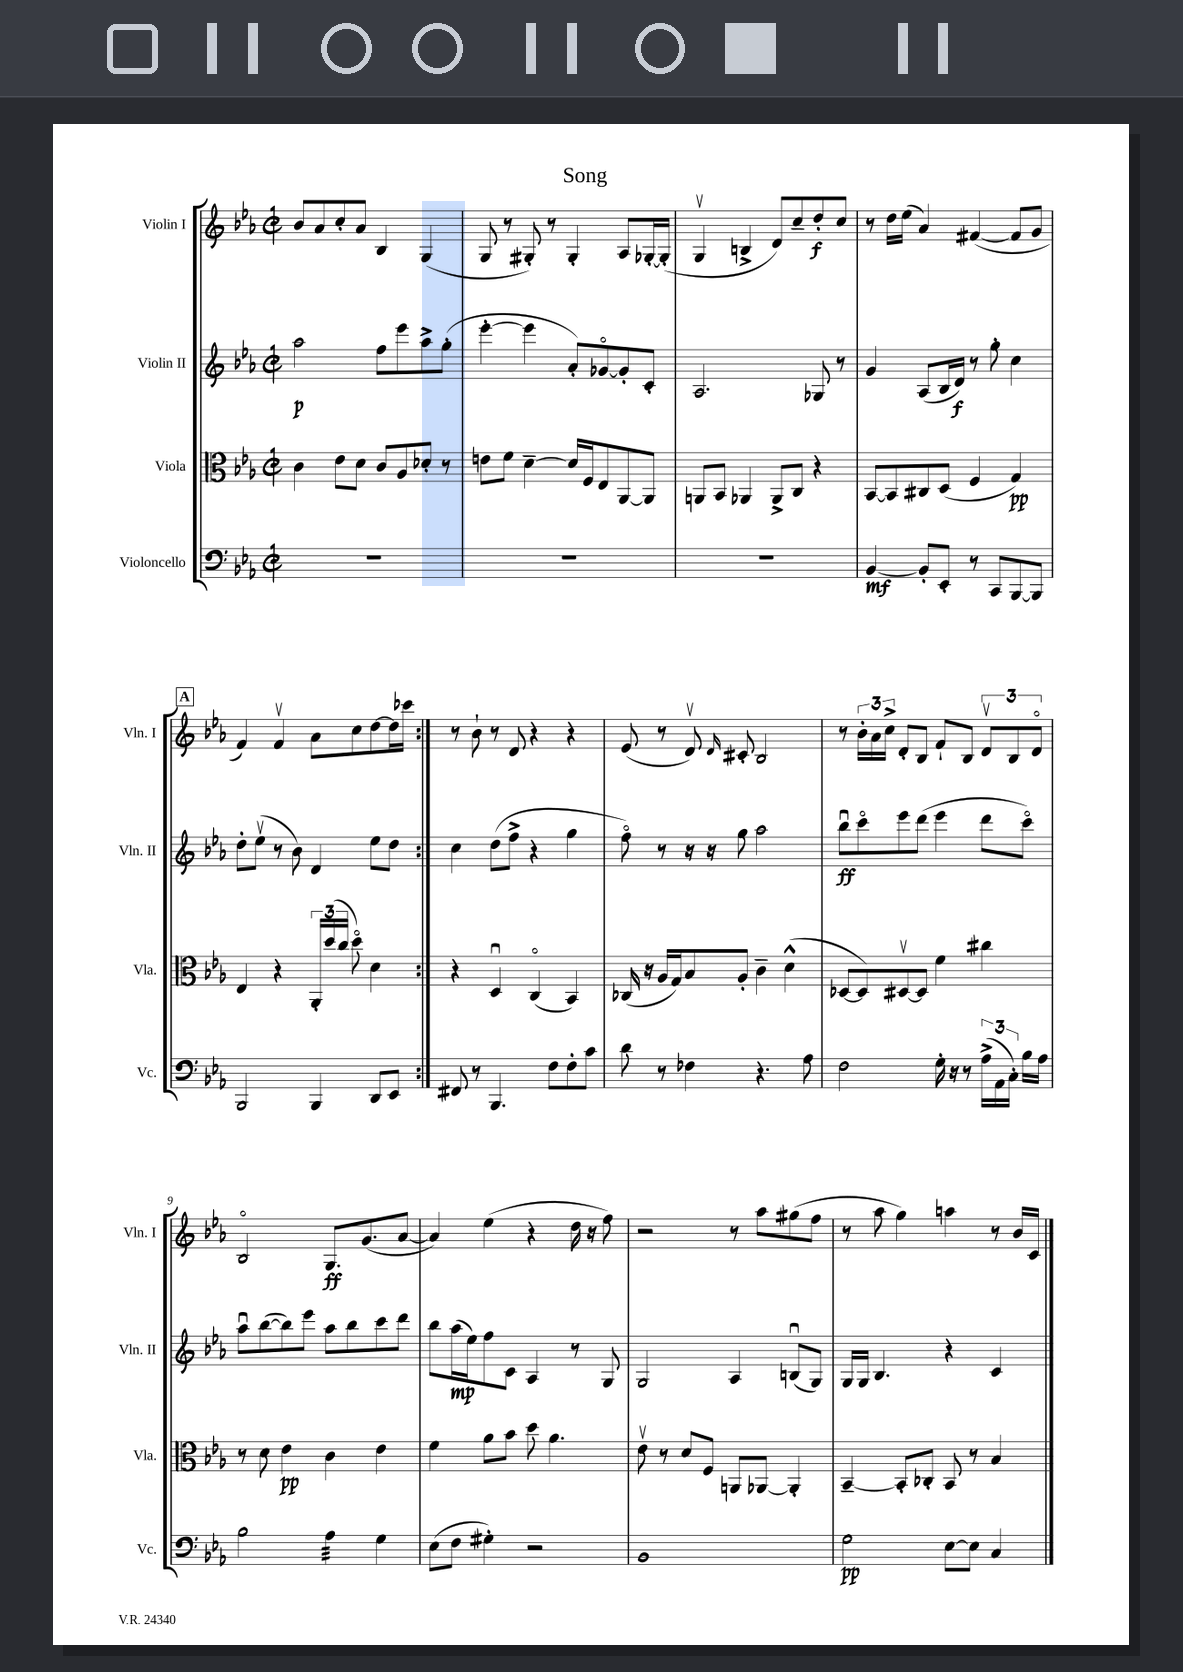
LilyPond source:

\header { title = "Song" }
<<
\new StaffGroup <<
\new Staff = "s0" \with { instrumentName = "Violin I" shortInstrumentName = "Vln. I" } {
    \clef treble \key ees \major \defaultTimeSignature \time 2/2
    \autoBeamOff \repeat volta 2 { bes'8[ aes'8 c''8-. aes'8] bes4 g4( |
    g8 r8 gis8-.) r8 gis4-. aes8[ ges16~-. ges16]-.( |
    g4\upbow b4-> d'8[) c''8-- d''8-.\f c''8] |
    r8 d''16[ ees''16]( aes'4) fis'4~( fis'8[ g'8] |
    \mark \markup { \box "A" } f'4) f'4\upbow aes'8[ c''8 d''8~ d''16 ces'''16] | }
    r8 bes'8-! r8 d'8 r4 r4 |
    ees'8( r8 d'8\upbow) \grace { d'16 } cis'8-. bes2 |
    r8 \tuplet 3/2 { bes'16[-. aes'16 c''16]-> } d'8[-. bes8] f'8[-! bes8] \tuplet 3/2 { d'8[\upbow bes8 d'8]\flageolet } |
    bes2\flageolet g8.[\ff g'8.( aes'8]~ |
    aes'4) ees''4( r4 d''16 r16 f''8) |
    r2 r8 aes''8[ gis''8( f''8] |
    r8 aes''8 g''4) a''4 r8 bes'16[ c'16] \bar "|." |
}
\new Staff = "s1" \with { instrumentName = "Violin II" shortInstrumentName = "Vln. II" } {
    \clef treble \key ees \major \defaultTimeSignature \time 2/2
    \autoBeamOff \repeat volta 2 { aes''2\p f''8[ ees'''8 aes''8-> g''8]-.( |
    ees'''4~-. ees'''4 aes'8[-.) ges'8~\flageolet ges'8-. c'8]-. |
    aes2. ges8 r8 |
    g'4 aes8[( bes16 d'16]\f) r8 g''8-. c''4 |
    \mark \markup { \box "A" } d''8[-. ees''8]\upbow( r8 bes'8) d'4 ees''8[ d''8] | }
    c''4 d''8[( f''8]-> r4 g''4 |
    f''8\flageolet) r8 r16 r16 g''8 aes''2 |
    bes''8[\downbow\ff c'''8\flageolet ees'''8 d'''8]( ees'''4 d'''8[ c'''8]\flageolet) |
    aes''8[\downbow bes''8~( bes''8) ees'''8] aes''8[ bes''8 c'''8 d'''8] |
    bes''8[ aes''16\mp( ees''16) f''8 c'8] aes4 r8 g8 |
    g2 aes4 b8[\downbow( g8]) |
    g16[ g16] bes4. r4 c'4 \bar "|." |
}
\new Staff = "s2" \with { instrumentName = "Viola" shortInstrumentName = "Vla." } {
    \clef alto \key ees \major \defaultTimeSignature \time 2/2
    \autoBeamOff \repeat volta 2 { c'4 ees'8[ d'8] c'8[ aes8 des'8]-. r8 |
    e'8[ f'8] d'4~-- d'16[ f16 ees8 aes,8~ aes,8] |
    a,8[ bes,8] aes,4 aes,8[-> c8] r4 |
    bes,8[~ bes,8 cis8 d8]( f4 g4\pp) |
    \mark \markup { \box "A" } ees4 r4 \tuplet 3/2 { aes,16[-. d''16( c''16] } d''8\flageolet) d'4 | }
    r4 d4\downbow c4\flageolet( bes,4) |
    ces16( r16 aes16[ g16) bes8 aes8]-. c'4-- d'4-^( |
    des8[~ des8) dis8~\upbow dis8] f'4 cis''4 |
    r8 d'8 ees'4\pp c'4 ees'4 |
    f'4 aes'8[ bes'8] d''8 aes'4. |
    ees'8\upbow r8 d'8[ f8] a,8[ aes,8]~ aes,4-. |
    bes,4~-- bes,8[-. ces8]-. bes,8 r8 bes4 \bar "|." |
}
\new Staff = "s3" \with { instrumentName = "Violoncello" shortInstrumentName = "Vc." } {
    \clef bass \key ees \major \defaultTimeSignature \time 2/2
    \autoBeamOff \repeat volta 2 { R1 |
    R1 |
    R1 |
    bes,4~\mf bes,8[-. ees,8]-. r8 c,8[ bes,,8~ bes,,8] |
    \mark \markup { \box "A" } bes,,2 bes,,4 d,8[ ees,8] | }
    fis,8 r8 bes,,4. f8[ f8-. c'8] |
    d'8 r8 fes4 r4. aes8 |
    f2 g16-. r16 r8 \tuplet 3/2 { aes16[->( aes,16 c16]-.) } bes16[ aes16] |
    bes2 aes4:32 g4 |
    ees8[( f8] gis4-.) r2 |
    bes,1 |
    g2\pp ees8[~ ees8] c4 \bar "|." |
}
>>
>>
